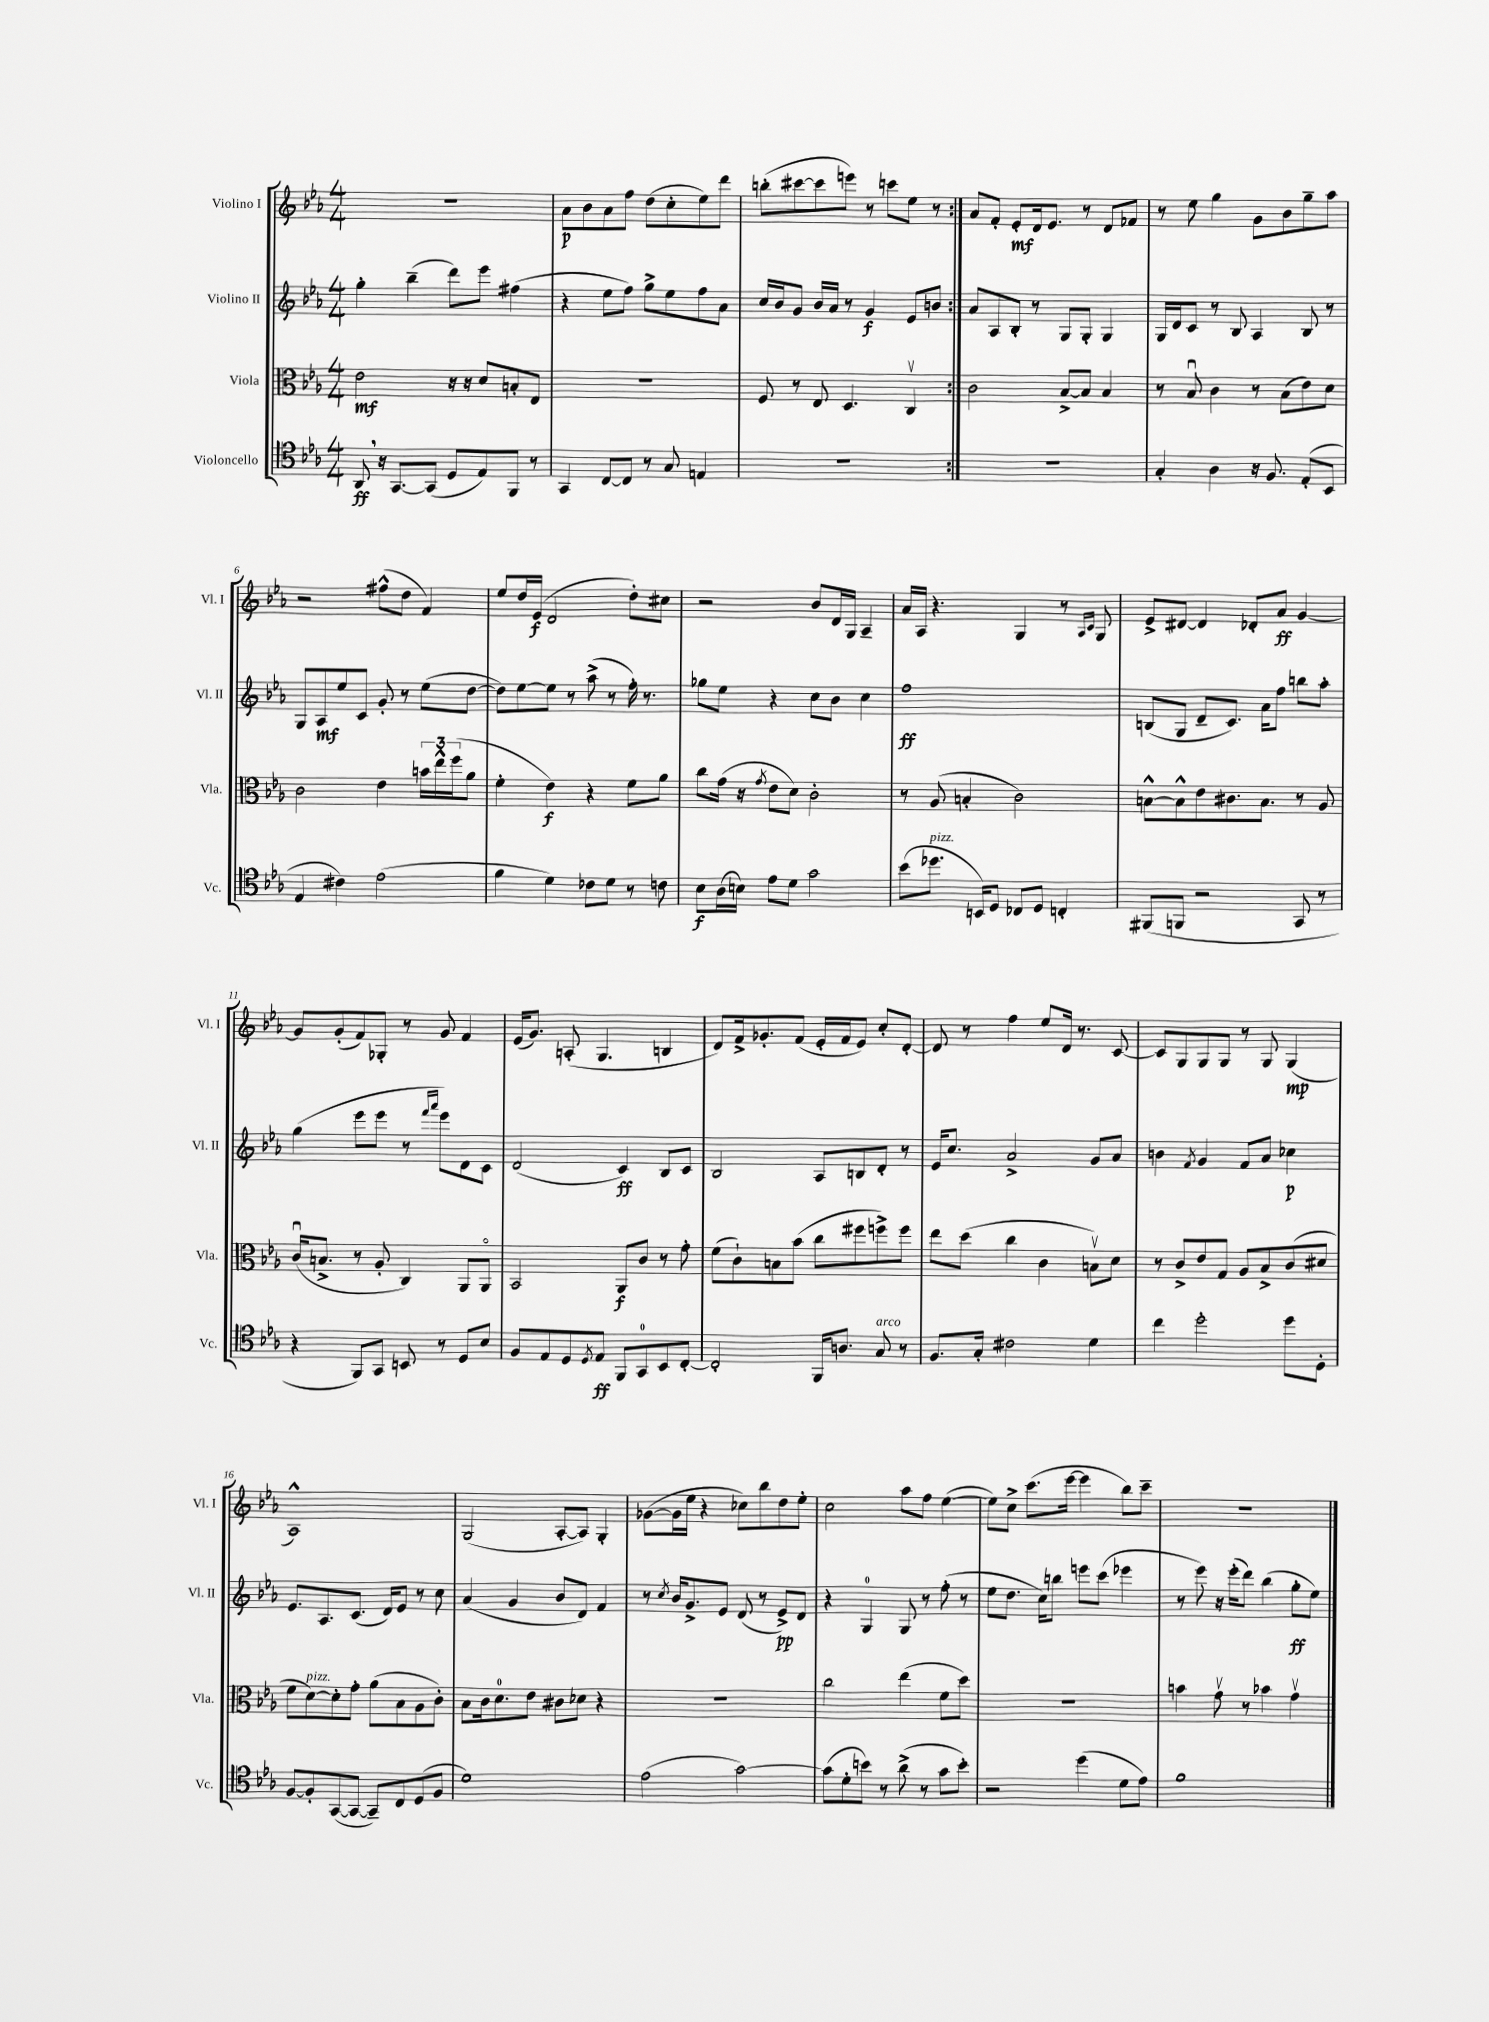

**kern	**kern	**kern	**kern
*staff4	*staff3	*staff2	*staff1
*clefC4	*clefC3	*clefG2	*clefG2
*k[b-e-a-]	*k[b-e-a-]	*k[b-e-a-]	*k[b-e-a-]
*M4/4	*M4/4	*M4/4	*M4/4
8AA-/	2e-\	4gg'\	1r
16r	.	.	.
[8.GG/L	.	.	.
.	.	(4bb-~\	.
(8GG/]J	.	.	.
8D/L	16r	8ddd\L)	.
.	16r	.	.
8E-/)	8d/L	8eee-\J	.
8FF/J	8B'/	(4ff#\	.
8r	8E-/J	.	.
=	=	=	=
4GG/	1r	4r	8a-\L
.	.	.	8b-\
[8C/L	.	8ee-\L	8a-\
8C/]J	.	8ff\J)	8ff\J
8r	.	8gg^\L	(8dd\L
8G/	.	8ee-\	8cc'\
4E/	.	8ff\	8ee-\)
.	.	8a-\J	8ddd\J
=	=	=	=
1r	8F/	16cc/LL	(8bb'\L
.	.	16b-/J	.
.	8r	8g/J	[8ccc#\
.	8E-/	16b-/LL	8ccc#\]
.	.	16a-/JJ	.
.	4.D/	8r	8eee\J)
.	.	4g/	8r
.	.	.	8ccc\L
.	4Cv/	8e-/L	8ee-\J
.	.	8b/J	8r
=:|!	=:|!	=:|!	=:|!
1r	2c\	8a-/L	8a-/L
.	.	8A-/	8f'/J
.	.	8B-'/J	8e-'/L
.	.	8r	16d/k
.	.	.	8.e-/J
.	[8B-^/L	8G/L	.
.	8B-/]J	8G'/J	8r
.	4B-/	4G/	8d/L
.	.	.	8f-/J
=	=	=	=
4G'/	8r	16G/LL	8r
.	.	16d/J	.
.	8B-u/	8c/J	8ee-\
4A-\	4c\	8r	4gg\
.	.	8B-/	.
16r	8r	4A-/	8g\L
8.F/	.	.	.
.	(8B-\L	.	8b-\
(8E-'/L	8e-\)	8B-/	8gg~\
8BB-/J	8d\J	8r	8aa-\J
=	=	=	=
4E-/	2c\	8G/L	2r
.	.	8A-/	.
4c#\)	.	8ee-/	.
.	.	8c/J	.
(2e-\	4e-\	8g'/	(8ff#^^\L
.	.	8r	8dd\J
.	24b\LL	(8ee-\L	4f/)
.	24ee-^^\	.	.
.	(24ff\J	.	.
.	8a-\J	[8dd\J	.
=	=	=	=
4f\	4f'\	8dd\]L)	8ee-/L
.	.	[8ee-\	16dd/L
.	.	.	(16e-/JJ
4d\)	4e-\)	8ee-\]J	2d/
.	.	8r	.
8c-\L	4r	(8aa-^\	.
8d\J	.	8r	.
8r	8f\L	16ff'\)	8dd'\L)
.	.	8.r	.
8c\	8a-\J	.	8cc#\J
=	=	=	=
8B-\L	8cc\L	8gg-\L	2r
(16A-\L	(16g\Jk	8ee-\J	.
16B\JJ)	16r	.	.
.	8qg/	.	.
8e-\L	8e-\L	4r	.
8d\J	8d\J)	.	.
2g\	2c'\	8cc\L	8b-/L
.	.	8b-\J	16d/L
.	.	.	16G/JJ
.	.	4cc\	4A-~/
=	=	=	=
(8b-\L	8r	1ff	16a-/LL
.	.	.	16A-/JJ
8.dd-\J	(8A-/	.	4.r
.	4B'/	.	.
16BB/LK)	.	.	.
8D/J	.	.	.
8C-/L	2c\)	.	4G/
8D/J	.	.	.
4C'/	.	.	8r
.	.	.	16qqA-/LL
.	.	.	16qqc/JJ
.	.	.	8G/
=	=	=	=
(8FF#/L	[8B^^\L	(8B/L	8e-^/L
8FF/J	8B^^\]	8G/J	[8d#/J
2r	8e-\	8d~/L	4d#/]
.	8.c#\	8.c/J)	.
.	.	.	8d-'/L
.	8.B\J	16a-\LK	.
.	.	8ff\J	8a-/J
8GG/	8r	8bb\L	[4g/
8r	8A-/	8aa-'\J	.
=	=	=	=
4r	(16cu/LK	(4gg\	8g/]L
.	8.B^/J	.	.
.	.	.	(8g'/
8FF/L)	8r	8eee-\L	8f/)
8GG/J	8A-'/	8eee-\J	8G-'/J
8BB/	4C/)	8r	8r
.	.	16qqfff/LL	.
.	.	16qqaaa-/JJ	.
8r	.	8eee-\L)	8g/
8D/L	8AA-/L	8d\	4f/
8B-/J	8AA-o/J	8c\J	.
=	=	=	=
8F/L	2BB-/	(2d/	(16e-/LK
.	.	.	8.g/J)
8E-/	.	.	.
8D/	.	.	(8A'/
8qD/	.	.	.
8E-/J	.	.	4.G/
8FF/L	8AA-/L	4c/)	.
8GG/	8c/J	.	.
8BB-/	8r	8B-/L	4B/
[8C'/J	8g'\	8c/J	.
=	=	=	=
2C'/]	(8f\L	2B-/	8d/L)
.	8c`\)	.	16f^/k
.	.	.	8.g-'/
.	8B\	.	.
.	(8b-\J	.	(8f/J
16FF/LK	8cc\L	8A-/L	16e-'/LL
8.A/J	.	.	16f/J
.	8ff#\	8B/	8e-/J)
8G/	8ff^\)	8d'/J	8cc'/L
8r	8ff\J	8r	[8d'/J
=	=	=	=
8.F/L	8ee-\L	16e-/LK	8d/]
.	.	8.cc/J	.
.	(8dd\J	.	8r
16G'/Jk	.	.	.
2c#\	4cc\	2a-^/	4ff\
.	4c\	.	8ee-/L
.	.	.	16d/Jk
.	.	.	8.r
4d\	8Bv\L)	8g/L	.
.	8d\J	8a-/J	[8c/
=	=	=	=
4cc\	8r	4b\	8c/]L
.	8c^/L	.	8G/
.	.	8qf/	.
2dd'\	8e-/	4g/	8G/
.	8G/J	.	8G/J
.	8A-/L	8f/L	8r
.	8B-^/	8a-/J	8G/
8dd\L	(8c/	4cc-\	(4G/
8D'\J	8d#/J	.	.
=	=	=	=
[8F/L	8f\L	8.e-/L	1A-^^)
8F'/]	[8d\)	.	.
.	.	8.A-/	.
([8GG/	8d'\]	.	.
8GG/_J	8g'\J	(8.c/J	.
8GG~/]L)	(8a-\L	.	.
.	.	16d/LK)	.
8C/	8B-\	8e-/J	.
(8D/	8A-\	8r	.
8F/J	8c'\J)	8cc\	.
=	=	=	=
1d)	8B-\L	(4a-/	(2G/
.	16c\k	.	.
.	8.d\	.	.
.	.	4g/	.
.	8e-\J	.	.
.	8c#\L	8b-/L	[8A-'/L
.	8d-\J	8d/J)	8A-/]J)
.	4r	4f/	4G'/
=	=	=	=
(2e-\	1r	8r	([8g-\L
.	.	8qcc/	.
.	.	16b-/LK	16g-\]L
.	.	8.g^/	16ee-\JJ
.	.	.	4r
.	.	8e-/J	.
[2g\)	.	(8d/	8cc-\L)
.	.	8r	8bb-\
.	.	8e-^/L)	8dd\
.	.	8d/J	8ee-'\J
=	=	=	=
(8g\]L	2cc\	4r	2cc\
8d'\	.	.	.
8b\J)	.	4G/	.
8r	.	.	.
(8a-^\	(4ee-\	8G/	8aa-\L
8r	.	8r	8ff\J
8g\L	8f\L	(8ff'\	([4ee-\
8b'\J)	8dd\J)	8r	.
=	=	=	=
2r	1r	8ee-\L	8ee-\]L)
.	.	8.dd\J	8cc^\J
.	.	.	(8.ccc\L
.	.	16cc\LK)	.
.	.	8bb\J	.
.	.	.	[16eee-\Jk
(4dd\	.	8eee\L	4eee-\]
.	.	(8ccc\J	.
8d\L	.	4eee-\	8bb-\L)
8e-\J)	.	.	8ccc~\J
=	=	=	=
1f	4b\	8r	1r
.	.	8eee-\)	.
.	8gv\	16r	.
.	.	(16eee-'\LK	.
.	8r	8ddd\J)	.
.	4b-\	(4bb-\	.
.	4gv\	8gg'\L	.
.	.	8ee-\J)	.
==	==	==	==
*-	*-	*-	*-
